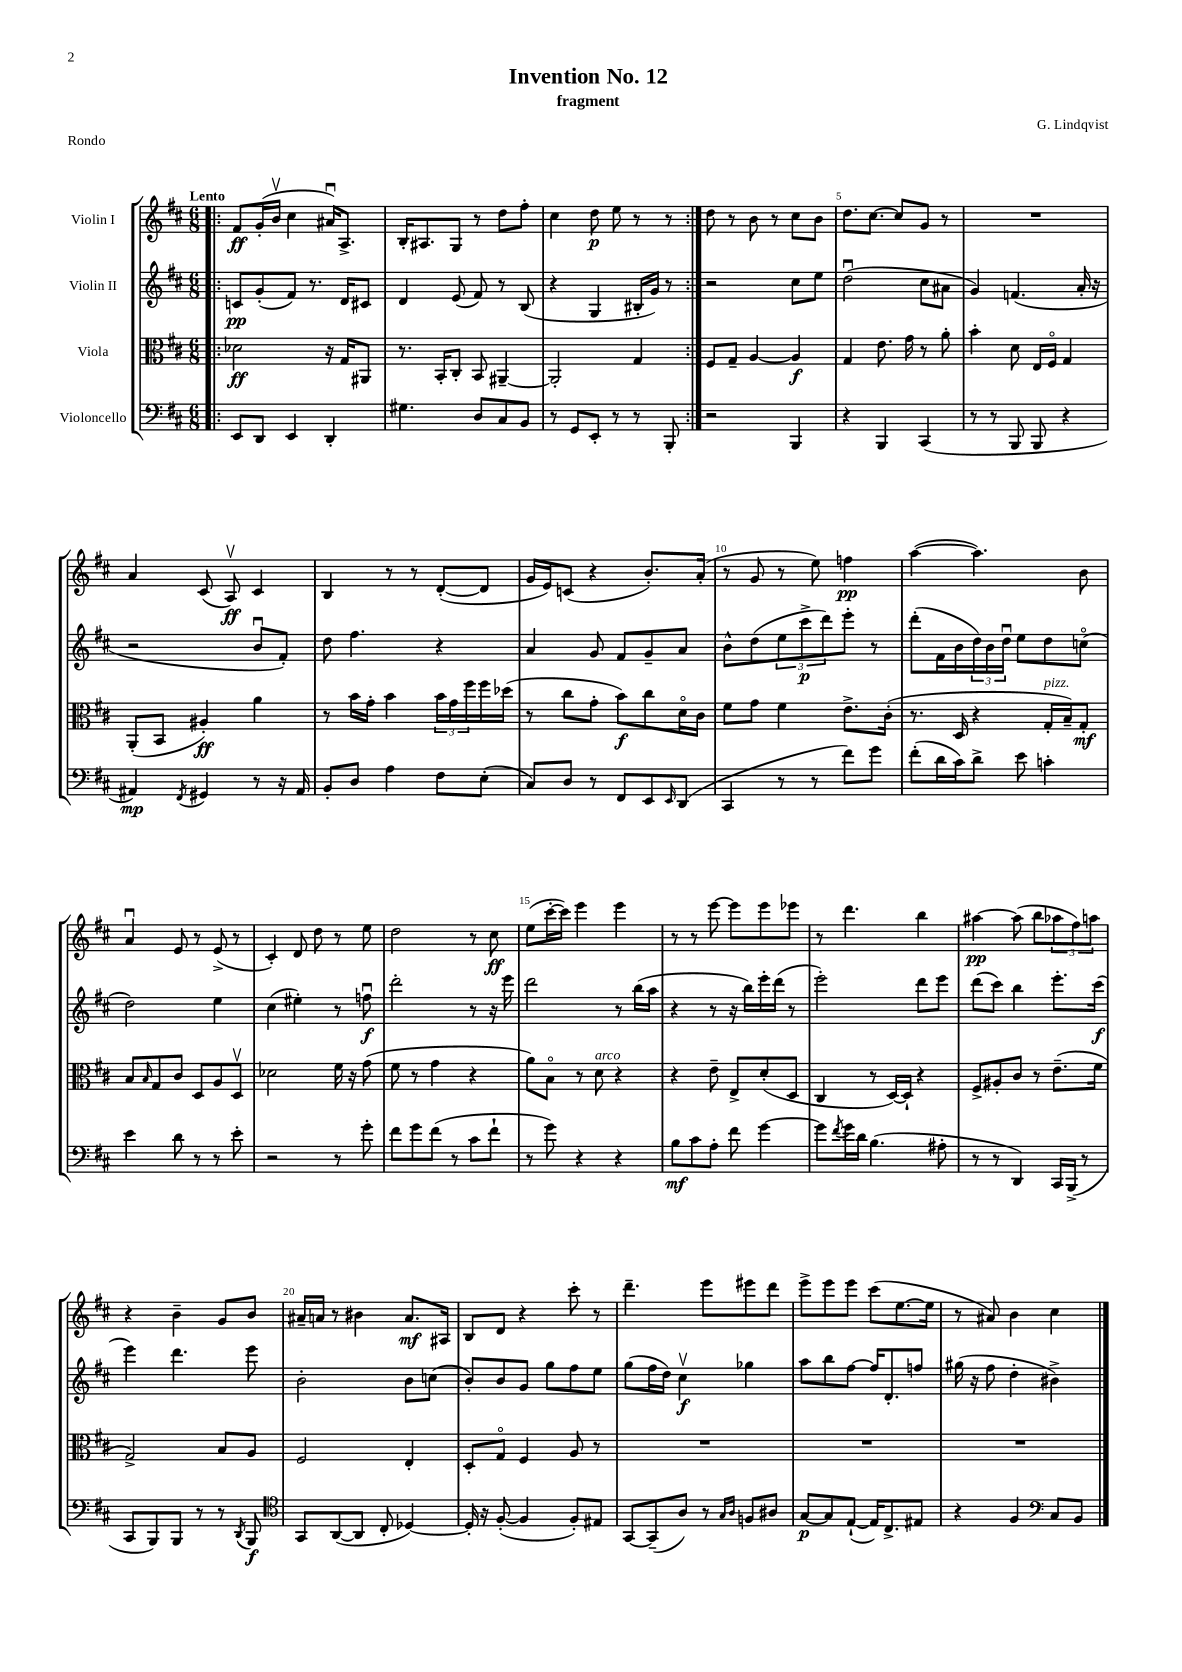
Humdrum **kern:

**kern	**dynam	**kern	**dynam	**kern	**dynam	**kern	**dynam
*part4	*part4	*part3	*part3	*part2	*part2	*part1	*part1
*staff4	*staff4	*staff3	*staff3	*staff2	*staff2	*staff1	*staff1
*I"Violoncello	*	*I"Viola	*	*I"Violin II	*	*I"Violin I	*
*clefF4	*	*clefC3	*	*clefG2	*	*clefG2	*
*k[f#c#]	*	*k[f#c#]	*	*k[f#c#]	*	*k[f#c#]	*
*M6/8	*	*M6/8	*	*M6/8	*	*M6/8	*
=1!|:	=1!|:	=1!|:	=1!|:	=1!|:	=1!|:	=1!|:	=1!|:
!	!	!	!	!	!	!LO:TX:a:B:t=Lento	!
8EE/L	.	2d-X\	ff	8cn/L	pp	8f#/L	ff
8DD/J	.	.	.	(8g'/	.	(16g'/L	.
.	.	.	.	.	.	16bv/JJ	.
4EE/	.	.	.	8f#/J)	.	4cc#\	.
.	.	.	.	8.r	.	.	.
4DD'/	.	16r	.	.	.	16a#Xu/KL)	.
.	.	16G/KL	.	16d/KL	.	8.A^/J	.
.	.	8AA#X/J	.	8c#X/J	.	.	.
=2	=2	=2	=2	=2	=2	=2	=2
4.G#X\	.	8.r	.	4d/	.	16B'/KL	.
.	.	.	.	.	.	8.A#X/	.
.	.	16BB'/KL	.	.	.	.	.
.	.	8C#'/J	.	(8e/	.	8G/J	.
8D/L	.	8BB/	.	8f#/)	.	8r	.
8C#/	.	[4AA#X~/	.	8r	.	8dd\L	.
8BB/J	.	.	.	(8B/	.	8ff#'\J	.
=3	=3	=3	=3	=3	=3	=3	=3
8r	.	2AA#'/]	.	4r	.	4cc#\	.
8GG/L	.	.	.	.	.	.	.
8EE'/J	.	.	.	4G/	.	8dd\	p
8r	.	.	.	.	.	8ee\	.
8r	.	4G/	.	16B#X'/LL	.	8r	.
.	.	.	.	16g/JJ)	.	.	.
8BBB'/	.	.	.	8r	.	8r	.
=4:|!	=4:|!	=4:|!	=4:|!	=4:|!	=4:|!	=4:|!	=4:|!
2r	.	8F#/L	.	2r	.	8dd\	.
.	.	8G~/J	.	.	.	8r	.
.	.	[4A/	.	.	.	8b\	.
.	.	.	.	.	.	8r	.
4BBB/	.	4A/]	f	8cc#\L	.	8cc#\L	.
.	.	.	.	8ee\J	.	8b\J	.
=5	=5	=5	=5	=5	=5	=5	=5
4r	.	4G/	.	(2ddu\	.	8.dd\L	.
.	.	.	.	.	.	[8.cc#\J	.
4BBB/	.	8.e\	.	.	.	.	.
.	.	.	.	.	.	8cc#/L]	.
.	.	16g\	.	.	.	.	.
(4CC#/	.	8r	.	8cc#\L	.	8g/J	.
.	.	8a'\	.	8a#X\J	.	8r	.
=6	=6	=6	=6	=6	=6	=6	=6
8r	.	4b'\	.	4g/)	.	2.r	.
8r	.	.	.	.	.	.	.
8BBB/	.	8d\	.	(4.fn/	.	.	.
8BBB/	.	16E/LL	.	.	.	.	.
.	.	16F#/JJ	.	.	.	.	.
4r	.	4G/	.	.	.	.	.
.	.	.	.	16a'/	.	.	.
.	.	.	.	16r	.	.	.
!!LO:LB:g=z
=7	=7	=7	=7	=7	=7	=7	=7
4AA#X/)	mp	(8AA'/L	.	2r	.	4a/	.
.	.	8BB/J	.	.	.	.	.
8qFF#/	.	.	.	.	.	.	.
4GG#X/	.	4A#X'/)	ff	.	.	(8c#/	.
.	.	.	.	.	.	8Av/)	ff
8r	.	4a\	.	8bu/L	.	4c#/	.
16r	.	.	.	8f#'/J)	.	.	.
16AA#/	.	.	.	.	.	.	.
=8	=8	=8	=8	=8	=8	=8	=8
8BB'/L	.	8r	.	8dd\	.	4B/	.
8D/J	.	16b\LL	.	4.ff#\	.	.	.
.	.	16g'\JJ	.	.	.	.	.
4A\	.	4b\	.	.	.	8r	.
.	.	.	.	.	.	8r	.
8F#\L	.	24b\LL	.	4r	.	([8d'/L	.
.	.	24g\	.	.	.	.	.
.	.	24ff#\	.	.	.	.	.
(8E'\J	.	16ff#\	.	.	.	8d/J]	.
.	.	(16dd-X\JJ	.	.	.	.	.
=9	=9	=9	=9	=9	=9	=9	=9
8C#/L)	.	8r	.	4a/	.	16g/LL	.
.	.	.	.	.	.	16e/J)	.
8D/J	.	8cc#\L	.	.	.	(8cn/J	.
8r	.	8g'\J	.	8g/	.	4r	.
8FF#/L	.	8b\L)	f	8f#/L	.	.	.
8EE/	.	8cc#\	.	8g~/	.	8.b'/L)	.
16qqEE/	.	.	.	.	.	.	.
(8DD/J	.	16d\L	.	8a/J	.	.	.
.	.	16c#\JJ	.	.	.	(16a'/Jk	.
=10	=10	=10	=10	=10	=10	=10	=10
4CC#/	.	8f#\L	.	8b^^\L	.	8r	.
.	.	8g\J	.	(8dd\	.	8g/	.
8r	.	4f#\	.	12ee\	.	8r	.
.	.	.	.	12ccc#^\	p	.	.
8r	.	.	.	.	.	8ee\)	.
.	.	.	.	12ddd\)	.	.	.
8f#\L)	.	8.e^\L	.	8eee'\J	.	4ffn\	pp
8g\J	.	.	.	8r	.	.	.
.	.	(16c#'\Jk	.	.	.	.	.
=11	=11	=11	=11	=11	=11	=11	=11
(8f#'\L	.	8.r	.	(8ddd'\L	.	([4aa\	.
16d\L	.	.	.	16f#\L	.	.	.
16c#\J)	.	16D/	.	16b\	.	.	.
8d^\J	.	4r	.	24dd\)	.	4.aa\])	.
.	.	.	.	24b\	.	.	.
.	.	.	.	24ddu\JJ	.	.	.
8e\	.	.	.	8ee\L	.	.	.
!	!	!LO:TX:a:i:t=pizz.	!	!	!	!	!
4cn'\	.	16G'/LL	.	8dd\	.	.	.
.	.	16B~/J)	.	.	.	.	.
.	.	8G'/J	mf	(8ccn\J	.	8b\	.
!!LO:LB:g=z
=12	=12	=12	=12	=12	=12	=12	=12
4e\	.	8B/L	.	2dd\)	.	4au/	.
.	.	16qqB/	.	.	.	.	.
.	.	8G/	.	.	.	.	.
8d\	.	8c#/J	.	.	.	8e/	.
8r	.	8D/L	.	.	.	8r	.
8r	.	8A/	.	4ee\	.	(8e^/	.
8e'\	.	8Dv/J	.	.	.	8r	.
=13	=13	=13	=13	=13	=13	=13	=13
2r	.	2d-X\	.	(4cc#\	.	4c#'/)	.
.	.	.	.	4ee#X'\)	.	8d/	.
.	.	.	.	.	.	8dd\	.
8r	.	16f#\	.	8r	.	8r	.
.	.	16r	.	.	.	.	.
8g'\	.	(8g\	.	8ffnu\	f	8ee\	.
=14	=14	=14	=14	=14	=14	=14	=14
8f#\L	.	8f#\	.	2ddd'\	.	2dd\	.
8g\	.	8r	.	.	.	.	.
(8f#\J	.	4g\	.	.	.	.	.
8r	.	.	.	.	.	.	.
8c#\L	.	4r	.	8r	.	8r	.
8f#`\J	.	.	.	16r	.	8cc#\	ff
.	.	.	.	16eee\	.	.	.
=15	=15	=15	=15	=15	=15	=15	=15
8r	.	8a\L)	.	2ddd\	.	(8ee\L	.
8g\)	.	8B\J	.	.	.	[16ccc#'\L	.
.	.	.	.	.	.	16ccc#\JJ])	.
4r	.	8r	.	.	.	4eee\	.
!	!	!LO:TX:a:i:t=arco	!	!	!	!	!
.	.	8d\	.	.	.	.	.
4r	.	4r	.	8r	.	4eee\	.
.	.	.	.	(16bb\LL	.	.	.
.	.	.	.	16aa\JJ	.	.	.
=16	=16	=16	=16	=16	=16	=16	=16
8B\L	mf	4r	.	4r	.	8r	.
8c#\	.	.	.	.	.	8r	.
8A'\J	.	8e~\	.	8r	.	[8eee\	.
8f#\	.	8E^/L	.	16r	.	8eee\L]	.
.	.	.	.	16bb\LL)	.	.	.
[4g\	.	(8d'/	.	16eee'\	.	8eee\	.
.	.	.	.	(16ddd\JJ	.	.	.
.	.	8D/J	.	8r	.	8eee-X\J	.
=17	=17	=17	=17	=17	=17	=17	=17
8g\L]	.	4C#/	.	2eee'\)	.	8r	.
8qf#/	.	.	.	.	.	.	.
16g\L	.	.	.	.	.	4.ddd\	.
16d\JJ	.	.	.	.	.	.	.
(4.B\	.	8r	.	.	.	.	.
.	.	[16D/LL)	.	.	.	.	.
.	.	16D`/JJ]	.	.	.	.	.
.	.	4r	.	8ddd\L	.	4bb\	.
8A#X'\	.	.	.	8eee\J	.	.	.
=18	=18	=18	=18	=18	=18	=18	=18
8r	.	8F#^/L	.	(8ddd\L	.	[4aa#X\	pp
8r	.	8A#X'/	.	8ccc#\J)	.	.	.
4DD/)	.	8c#/J	.	4bb\	.	(8aa#\]	.
.	.	8r	.	.	.	8bb\L	.
16CC#/LL	.	(8.e~\L	.	8.eee'\L	.	12aa-X\	.
(16BBB^/JJ	.	.	.	.	.	.	.
.	.	.	.	.	.	12ff#\)	.
8r	.	.	.	.	.	.	.
.	.	.	.	.	.	12aan\J	.
.	.	16f#\Jk	.	(16ccc#\Jk	f	.	.
!!LO:LB:g=z
=19	=19	=19	=19	=19	=19	=19	=19
8CC#/L	.	2G^/)	.	4eee\)	.	4r	.
8BBB/)	.	.	.	.	.	.	.
8BBB/J	.	.	.	4.ddd\	.	4b~\	.
8r	.	.	.	.	.	.	.
8r	.	8B/L	.	.	.	8g/L	.
8qDD/	.	.	.	.	.	.	.
8BBB/	f	8A/J	.	8eee\	.	8b/J	.
=20	=20	=20	=20	=20	=20	=20	=20
*clefC4	*	*	*	*	*	*	*
8GG/L	.	2F#/	.	2b'\	.	16a#X~/LL	.
.	.	.	.	.	.	16an/JJ	.
([8AA/	.	.	.	.	.	8r	.
8AA/J]	.	.	.	.	.	4b#X\	.
8C#'/	.	.	.	.	.	.	.
[4D-X/)	.	4E'/	.	8b\L	.	8.a/L	mf
.	.	.	.	(8ccn\J	.	.	.
.	.	.	.	.	.	16A#X/Jk	.
=21	=21	=21	=21	=21	=21	=21	=21
16D-'/]	.	8D'/L	.	8b'/L)	.	8B/L	.
16r	.	.	.	.	.	.	.
([8F#'/	.	8G/J	.	8b/	.	8d/J	.
4F#/]	.	4F#/	.	8g/J	.	4r	.
.	.	.	.	8gg\L	.	.	.
8F#'/L)	.	8A/	.	8ff#\	.	8ccc#'\	.
8E#X/J	.	8r	.	8ee\J	.	8r	.
=22	=22	=22	=22	=22	=22	=22	=22
[8GG/L	.	2.r	.	(8gg\L	.	4.ddd~\	.
(8GG~/]	.	.	.	16ff#\L	.	.	.
.	.	.	.	16dd\JJ)	.	.	.
8A/J)	.	.	.	4cc#v\	f	.	.
8r	.	.	.	.	.	8eee\L	.
16qqG/LL	.	.	.	.	.	.	.
16qqA/JJ	.	.	.	.	.	.	.
8Fn/L	.	.	.	4gg-X\	.	8eee#X\	.
8A#X/J	.	.	.	.	.	8ddd\J	.
=23	=23	=23	=23	=23	=23	=23	=23
[8G/L	p	2.r	.	8aa\L	.	8eee^\L	.
8G/]	.	.	.	8bb\	.	8eee\	.
([8E`/J	.	.	.	[8ff#\J	.	8eee\J	.
16E/KL])	.	.	.	16ff#/KL]	.	(8ccc#\L	.
8.C#^/	.	.	.	8.d'/	.	.	.
.	.	.	.	.	.	[8.ee\	.
8E#X/J	.	.	.	8ffn/J	.	.	.
.	.	.	.	.	.	16ee\Jk]	.
=24	=24	=24	=24	=24	=24	=24	=24
4r	.	2.r	.	(16gg#X\	.	8r	.
.	.	.	.	16r	.	.	.
.	.	.	.	8ff#\	.	8a#X/)	.
4F#/	.	.	.	4dd'\	.	4b\	.
*clefF4	*	*	*	*	*	*	*
8C#/L	.	.	.	4b#X^\)	.	4cc#\	.
8BB/J	.	.	.	.	.	.	.
==	==	==	==	==	==	==	==
*-	*-	*-	*-	*-	*-	*-	*-
